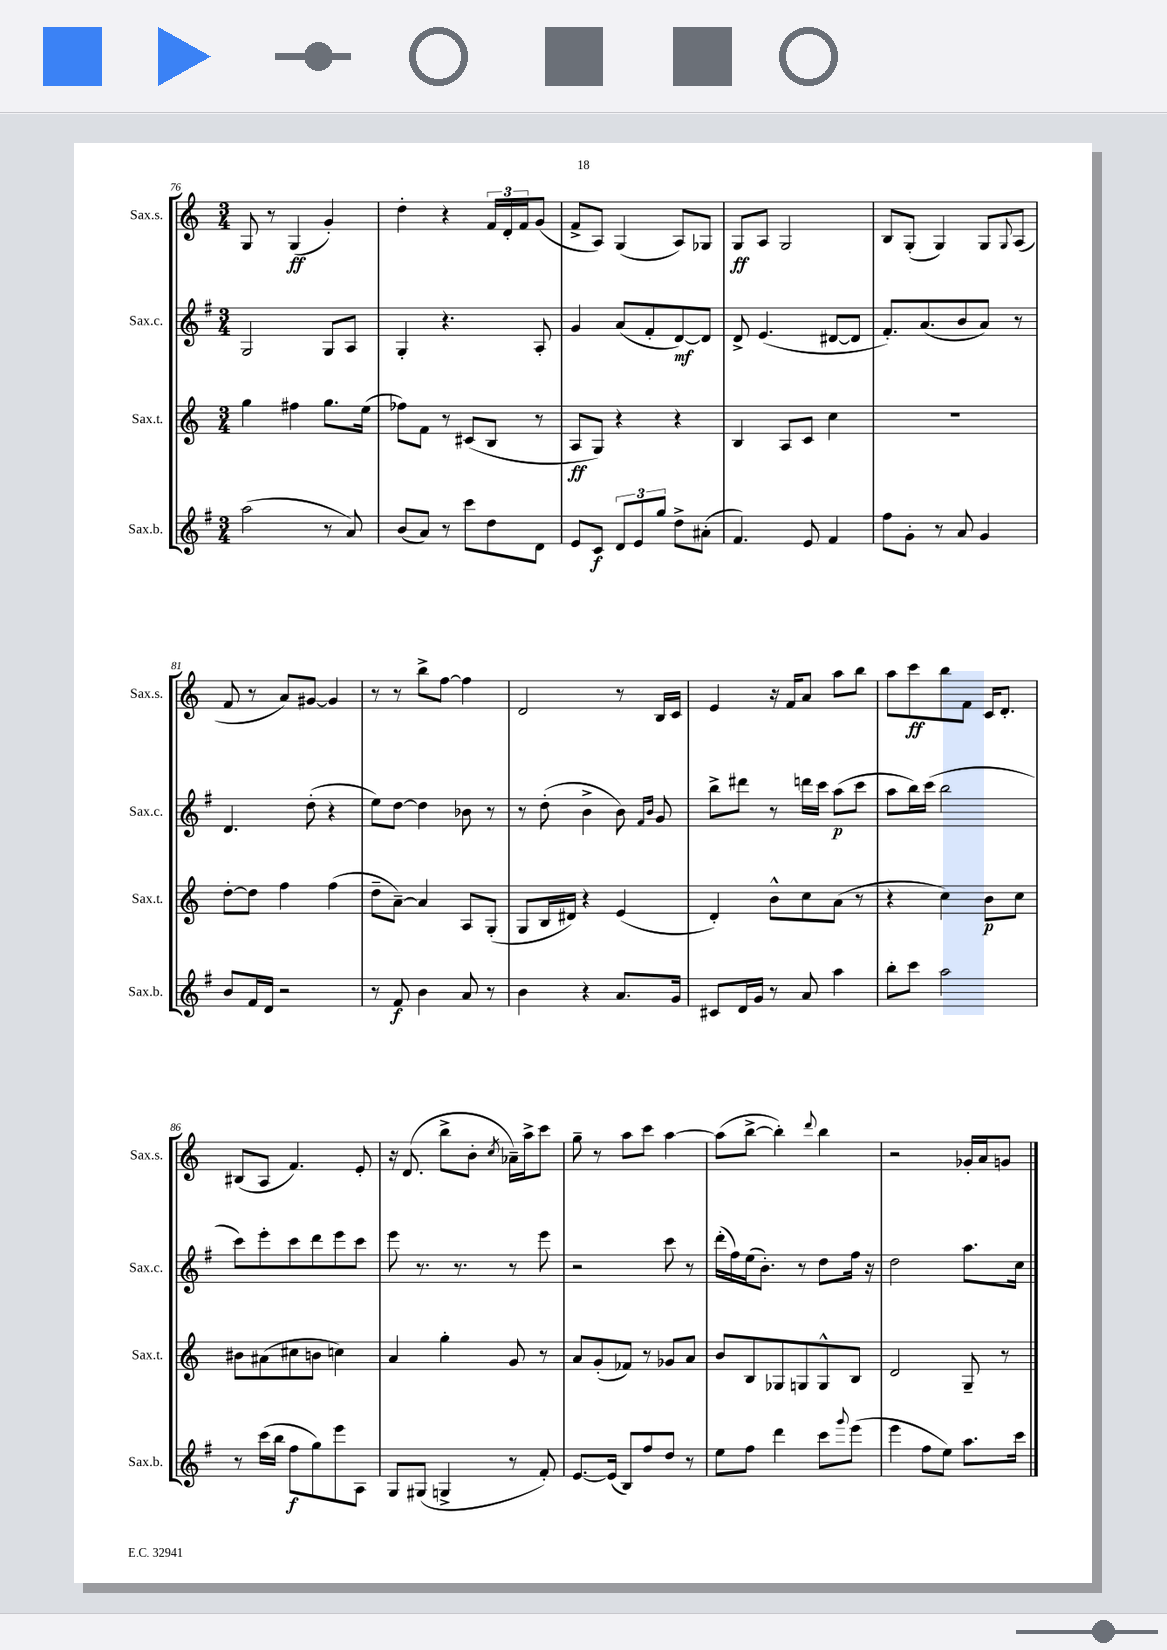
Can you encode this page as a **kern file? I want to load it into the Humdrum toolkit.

**kern	**kern	**kern	**kern
*staff4	*staff3	*staff2	*staff1
*clefG2	*clefG2	*clefG2	*clefG2
*k[f#]	*k[]	*k[f#]	*k[]
*M3/4	*M3/4	*M3/4	*M3/4
(2aa	4gg	2G	8G
.	.	.	8r
.	4ff#	.	(4G
8r	8.gg	8G	4g')
8a)	.	8A	.
.	(16ee	.	.
=	=	=	=
(8b	8ff-)	4G'	4dd'
8a)	8f	.	.
8r	8r	4.r	4r
8ccc	(8c#	.	.
8dd	8B	.	24f
.	.	.	24d'
.	.	.	24f
8d	8r	8A'	(8g
=	=	=	=
8e	8A	4g	8f^
8c	8G)	.	8A)
12d	4r	(8a	(4G
12e	.	.	.
.	.	8f#'	.
12gg	.	.	.
8dd^	4r	[8d)	8A)
(8a#'	.	8d]	8G-
=	=	=	=
4.f#)	4B	8d^	8G
.	.	(4.e	8A
.	8A	.	2G
8e	8c	.	.
4f#	4cc	[8d#	.
.	.	8d#]	.
=	=	=	=
8ff#	2.r	8.f#')	8B
8g'	.	.	(8G'
.	.	(8.a	.
8r	.	.	4G)
8a	.	8b	.
4g	.	8a)	8G
.	.	.	8qqG
.	.	8r	(8A
=	=	=	=
8b	[8dd'	4.d	8f
16f#	8dd]	.	8r
16d	.	.	.
2r	4ff	.	8a)
.	.	(8dd'	[8g#
.	(4ff	4r	4g#]
=	=	=	=
8r	8dd~	8ee)	8r
8f#	[8a~)	[8dd	8r
4b	4a]	4dd]	8bb^
.	.	.	[8ff
8a	8A	8b-	4ff]
8r	(8G'	8r	.
=	=	=	=
4b	8G	8r	2d
.	16B	(8dd'	.
.	16d#)	.	.
4r	4r	4b^	.
8.a	(4e	8b)	8r
.	.	16qqf#	.
.	.	16qqb	.
.	.	8g	16B
16g	.	.	16c
=	=	=	=
8c#	4d')	8bb^	4e
16d	.	8ddd#	.
16g	.	.	.
8r	8b^^	8r	16r
.	.	.	16f
8a	8cc	16ddd	8a
.	.	16ccc	.
4aa	(8a	(8aa	8aa
.	8r	8ccc	8bb
=	=	=	=
8bb'	4r	8aa	8aa
8ccc	.	16bb)	8ccc
.	.	(16ccc	.
2aa	4cc)	2bb	8bb
.	.	.	8f
.	8b	.	16c
.	.	.	8.d'
.	8cc	.	.
=	=	=	=
8r	8b#	8ccc)	(8B#
(16ccc	(8a#	8eee'	8A
16bb	.	.	.
8ff#	8cc#	8ccc	4.f)
8gg)	8b	8ddd	.
8eee	4cc)	8eee	.
8A	.	8ccc	8e'
=	=	=	=
8G	4a	8eee	16r
.	.	.	(8.d
(8G#	.	8.r	.
4G^	4gg'	.	8bb^
.	.	8.r	.
.	.	.	8b'
.	.	.	8qcc
8r	8g	8r	16a-~)
.	.	.	16aa^
8f#')	8r	8eee	8ccc
=	=	=	=
[8.e	8a	2r	8gg~
.	(8g'	.	8r
(16e]	.	.	.
8B)	8f-)	.	8aa
8ff#	8r	.	8ccc
8dd	8g-	8ccc	[4aa
8r	8a	8r	.
=	=	=	=
8ee	8b	(16ddd'	(8aa]
.	.	16ff#)	.
8ff#	8B	(16ee	[8bb^
.	.	8.b')	.
4ddd	8G-	.	4bb'])
.	8G	8r	.
.	.	.	8qqddd
8ccc	8G^^	8dd	4bb
8qqggg	.	.	.
(8eee	8B	16ff#	.
.	.	16r	.
=	=	=	=
4eee	2d	2dd	2r
8ff#	.	.	.
8ee)	.	.	.
8.aa	8G~	8.aa	16g-'
.	.	.	16a
.	8r	.	8g
16ccc	.	16cc	.
==	==	==	==
*-	*-	*-	*-
